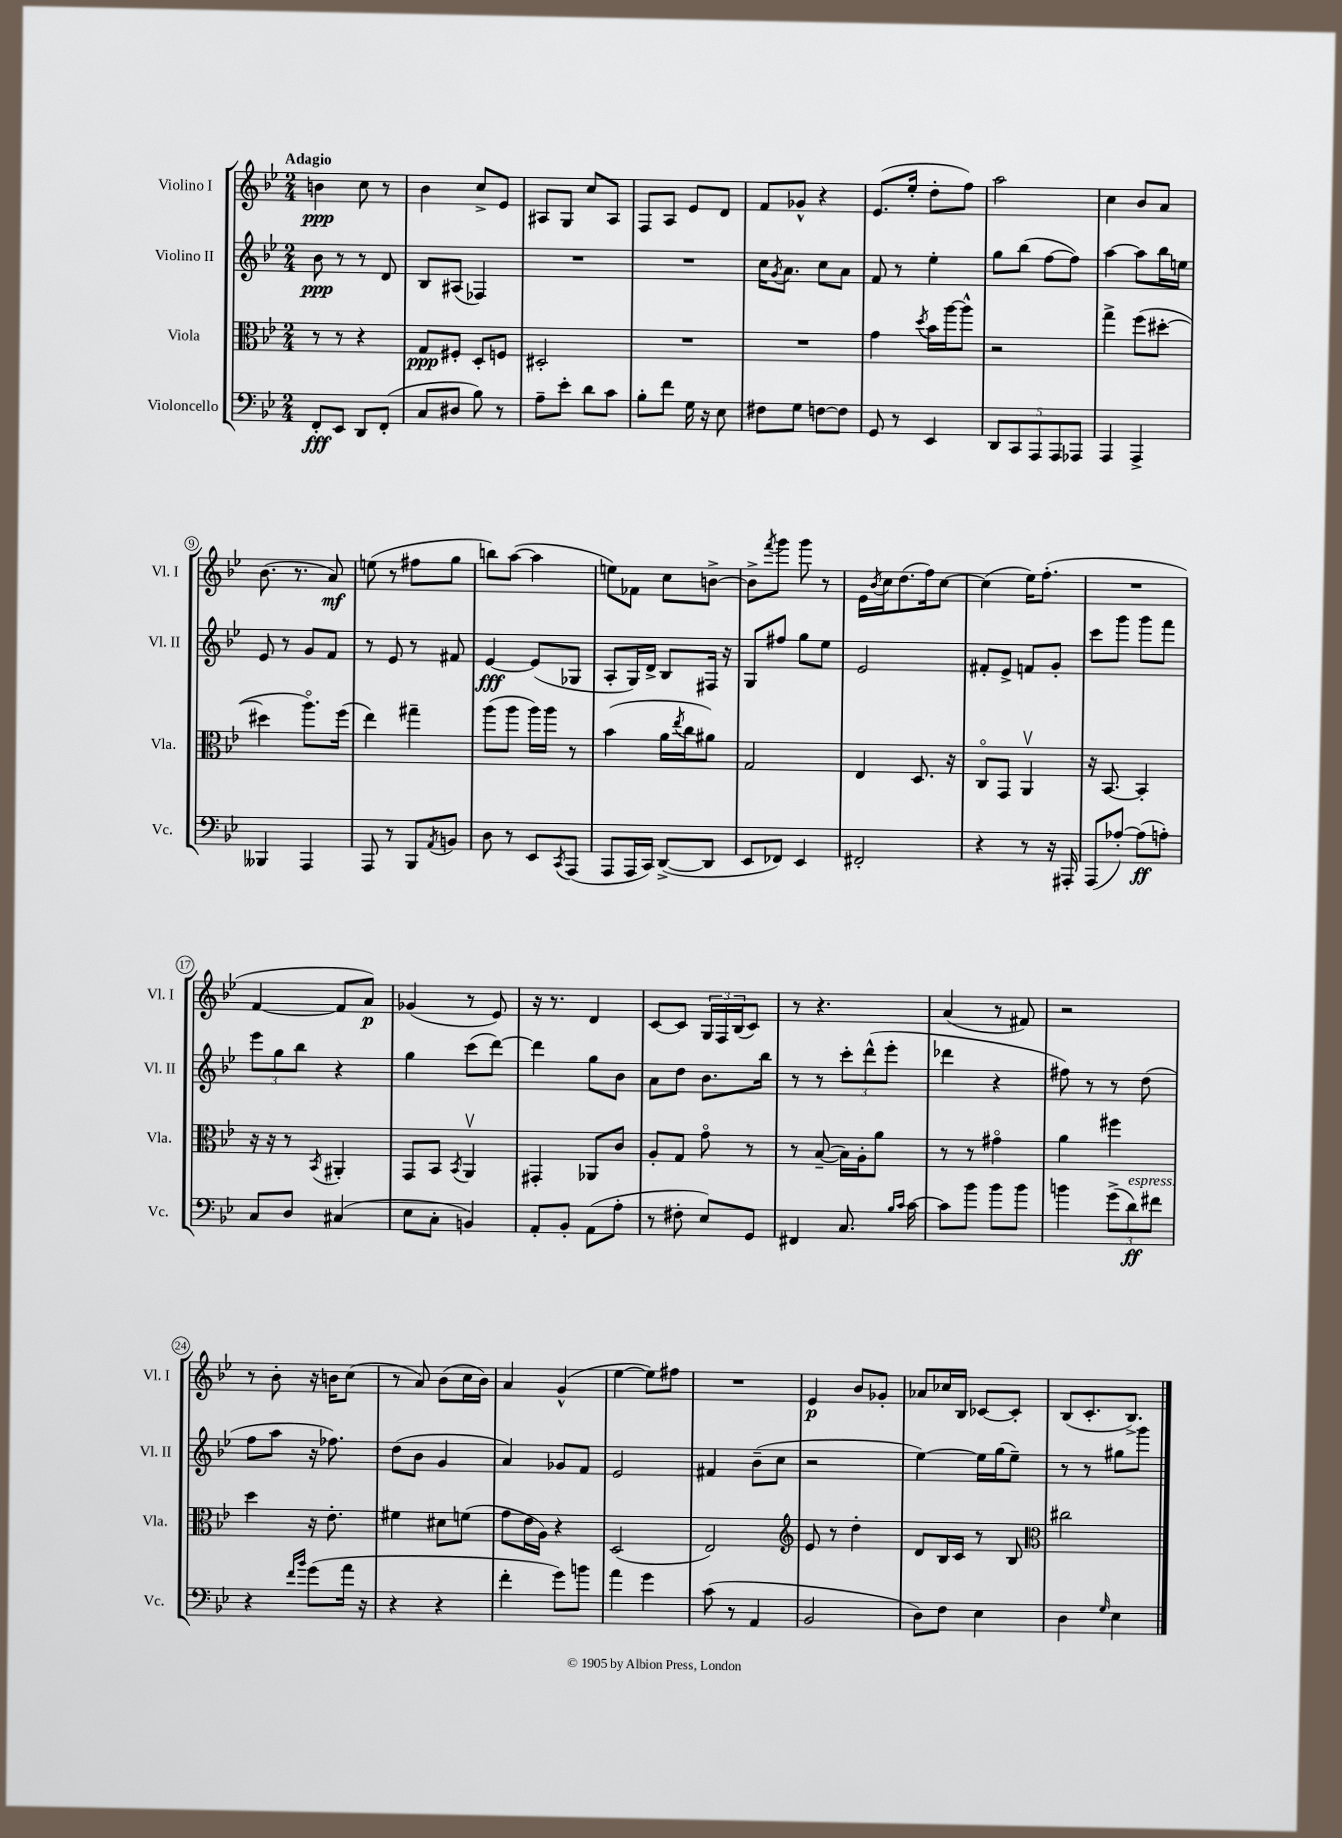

**kern	**dynam	**kern	**dynam	**kern	**dynam	**kern	**dynam
*part4	*part4	*part3	*part3	*part2	*part2	*part1	*part1
*staff4	*staff4	*staff3	*staff3	*staff2	*staff2	*staff1	*staff1
*I"Violoncello	*	*I"Viola	*	*I"Violino II	*	*I"Violino I	*
*I'Vc.	*	*I'Vla.	*	*I'Vl. II	*	*I'Vl. I	*
*clefF4	*	*clefC3	*	*clefG2	*	*clefG2	*
*k[b-e-]	*	*k[b-e-]	*	*k[b-e-]	*	*k[b-e-]	*
*M2/4	*	*M2/4	*	*M2/4	*	*M2/4	*
=1	=1	=1	=1	=1	=1	=1	=1
!	!	!	!	!	!	!LO:TX:a:B:t=Adagio	!
8FF'/L	fff	8r	.	8b-\	ppp	4bn\	ppp
8EE-/J	.	8r	.	8r	.	.	.
8DD/L	.	4r	.	8r	.	8cc\	.
(8FF'/J	.	.	.	8d/	.	8r	.
=2	=2	=2	=2	=2	=2	=2	=2
8C/L	.	8G/L	ppp	8B-/L	.	4b-\	.
8D#X/J	.	8F#X'/J	.	(8A#X/J	.	.	.
8B-\)	.	8D'/L	.	4F-X/)	.	8cc^/L	.
8r	.	8Fn/J	.	.	.	8e-/J	.
=3	=3	=3	=3	=3	=3	=3	=3
8A~\L	.	2D#X'/	.	2r	.	8A#X/L	.
8e-'\J	.	.	.	.	.	8G/J	.
8d\L	.	.	.	.	.	8cc/L	.
8c\J	.	.	.	.	.	8A#/J	.
=4	=4	=4	=4	=4	=4	=4	=4
8B-'\L	.	2r	.	2r	.	8F/L	.
8f\J	.	.	.	.	.	8A/J	.
16G\	.	.	.	.	.	8e-/L	.
16r	.	.	.	.	.	.	.
8E-\	.	.	.	.	.	8d/J	.
=5	=5	=5	=5	=5	=5	=5	=5
8F#X\L	.	2r	.	16cc\KL	.	8f/L	.
.	.	.	.	8qg/	.	.	.
.	.	.	.	8.a\J	.	.	.
8G\J	.	.	.	.	.	8g-X^^/J	.
[8Fn\L	.	.	.	8cc\L	.	4r	.
8F\J]	.	.	.	8a\J	.	.	.
=6	=6	=6	=6	=6	=6	=6	=6
8GG/	.	4g\	.	8f/	.	(8.e-/L	.
8r	.	.	.	8r	.	.	.
.	.	.	.	.	.	16ee-'/Jk	.
.	.	8qdd/	.	.	.	.	.
4EE-/	.	16b-\LL	.	4ee-'\	.	8dd'\L	.
.	.	[16aa\J	.	.	.	.	.
.	.	8aa^^\J]	.	.	.	8ff\J)	.
=7	=7	=7	=7	=7	=7	=7	=7
10DD/L	.	2r	.	8gg\L	.	2aa\	.
10CC/	.	.	.	.	.	.	.
.	.	.	.	(8bb-\J	.	.	.
10AAA/	.	.	.	.	.	.	.
.	.	.	.	[8ff\L	.	.	.
10AAA/	.	.	.	.	.	.	.
.	.	.	.	8ff\J])	.	.	.
10AAA-X/J	.	.	.	.	.	.	.
=8	=8	=8	=8	=8	=8	=8	=8
4AAA/	.	4gg^\	.	[4aa\	.	4cc\	.
4AAA^/	.	(8ff\L	.	8aa\L]	.	8b-/L	.
.	.	[8dd#X'\J	.	16bb-\L	.	8a/J	.
.	.	.	.	16een\JJ	.	.	.
!!LO:LB:g=z
=9	=9	=9	=9	=9	=9	=9	=9
4BBB--X/	.	4dd#X\]	.	8e-/	.	(8.b-\	.
.	.	.	.	8r	.	.	.
.	.	.	.	.	.	8.r	.
4AAA/	.	8.aa\L)	.	8g/L	.	.	.
.	.	.	.	8f/J	.	8a/)	mf
.	.	(16ff\Jk	.	.	.	.	.
=10	=10	=10	=10	=10	=10	=10	=10
8AAA/	.	4ee-\)	.	8r	.	(8een\	.
8r	.	.	.	8e-/	.	8r	.
8BBB-/L	.	4gg#X~\	.	8r	.	8ff#X\L	.
8qAA/	.	.	.	.	.	.	.
8BBn/J	.	.	.	8f#X/	.	8gg\J	.
=11	=11	=11	=11	=11	=11	=11	=11
8D\	.	(8aa\L	.	[4e-/	fff	8bbn\L)	.
8r	.	8aa\J	.	.	.	([8aa\J	.
8EE-/L	.	16aa\LL)	.	(8e-/L]	.	4aa\]	.
.	.	16aa\JJ	.	.	.	.	.
8qCC/	.	.	.	.	.	.	.
(8AAA/J	.	8r	.	8G-X/J	.	.	.
=12	=12	=12	=12	=12	=12	=12	=12
8AAA/L	.	(4b-\	.	8A'/L	.	8een\L)	.
16AAA/L	.	.	.	16G/L)	.	8f-X\J	.
16CC/JJ)	.	.	.	16d^/JJ	.	.	.
([8DD^/L	.	16a\LL	.	8B-/L	.	8cc\L	.
.	.	8qee-/	.	.	.	.	.
.	.	16cc\J	.	.	.	.	.
8DD/J]	.	8a#X\J)	.	16F#X/Jk	.	[8bn^\J	.
.	.	.	.	16r	.	.	.
=13	=13	=13	=13	=13	=13	=13	=13
8EE-/L	.	2G/	.	8G/L	.	8b^\L]	.
.	.	.	.	.	.	8qfff/	.
8FF-X/J)	.	.	.	8ff#X/J	.	8ggg\J	.
4EE-/	.	.	.	8gg\L	.	8ggg\	.
.	.	.	.	8ee-\J	.	8r	.
=14	=14	=14	=14	=14	=14	=14	=14
2FF#X'/	.	4E-/	.	2e-/	.	16e-\LL	.
.	.	.	.	.	.	8qb-/	.
.	.	.	.	.	.	16cc\J	.
.	.	.	.	.	.	(8.dd\	.
.	.	8.D/	.	.	.	.	.
.	.	.	.	.	.	16ff\k)	.
.	.	.	.	.	.	[8cc\J	.
.	.	16r	.	.	.	.	.
=15	=15	=15	=15	=15	=15	=15	=15
4r	.	8C/L	.	8f#X'/L	.	(4cc\]	.
.	.	8GG/J	.	8e-^/J	.	.	.
8r	.	4AAv/	.	8fn/L	.	16ee-\KL)	.
.	.	.	.	.	.	(8.ff'\J	.
16r	.	.	.	8g'/J	.	.	.
16AAA#X'/	.	.	.	.	.	.	.
=16	=16	=16	=16	=16	=16	=16	=16
(8AAA/L	.	16r	.	8ccc\L	.	2r	.
.	.	[8.BB-/	.	.	.	.	.
[8A-X'/J)	.	.	.	8ggg\J	.	.	.
(8A-\L]	ff	4BB-'/]	.	8ggg\L	.	.	.
8An'\J)	.	.	.	8fff\J	.	.	.
!!LO:LB:g=z
=17	=17	=17	=17	=17	=17	=17	=17
8C/L	.	16r	.	12eee-\L	.	[4f/	.
.	.	16r	.	.	.	.	.
.	.	.	.	12gg\	.	.	.
8D/J	.	8r	.	.	.	.	.
.	.	.	.	12bb-\J	.	.	.
.	.	8qBB-/	.	.	.	.	.
(4C#X/	.	4AA#X'/	.	4r	.	8f/L]	.
.	.	.	.	.	.	8a/J)	p
=18	=18	=18	=18	=18	=18	=18	=18
8E-\L	.	8GG/L	.	4gg\	.	(4g-X/	.
8C'\J	.	8BB-/J	.	.	.	.	.
.	.	8qBB-/	.	.	.	.	.
4BBn/)	.	4AAv/	.	(8ccc\L	.	8r	.
.	.	.	.	[8ddd\J)	.	8e-/)	.
=19	=19	=19	=19	=19	=19	=19	=19
8AA'/L	.	4GG#X'/	.	4ddd\]	.	16r	.
.	.	.	.	.	.	8.r	.
8BB-'/J	.	.	.	.	.	.	.
(8AA\L	.	8AA-X/L	.	8gg\L	.	4d/	.
8A'\J	.	8c/J	.	8b-\J	.	.	.
=20	=20	=20	=20	=20	=20	=20	=20
8r	.	8A'/L	.	8a\L	.	[8c/L	.
8F#X'\	.	8G/J	.	8dd\J	.	8c/J]	.
8E-/L)	.	8g\	.	8.b-\L	.	24G/LL	.
.	.	.	.	.	.	24F/	.
.	.	.	.	.	.	(24B-/J	.
8GG/J	.	8r	.	.	.	8c/J)	.
.	.	.	.	16bb-\Jk	.	.	.
=21	=21	=21	=21	=21	=21	=21	=21
4FF#X/	.	8r	.	8r	.	8r	.
.	.	([8B-~/	.	8r	.	4.r	.
8.C/	.	16B-\LL])	.	12ccc'\L	.	.	.
.	.	16A'\J	.	.	.	.	.
.	.	.	.	(12ddd^^\	.	.	.
.	.	8a\J	.	.	.	.	.
.	.	.	.	12eee-'\J	.	.	.
16qqB-/LL	.	.	.	.	.	.	.
16qqc/JJ	.	.	.	.	.	.	.
[16c\	.	.	.	.	.	.	.
=22	=22	=22	=22	=22	=22	=22	=22
8c\L]	.	8r	.	4ddd-X\	.	(4a/	.
8b-\J	.	8r	.	.	.	.	.
8b-\L	.	4g#X\	.	4r	.	8r	.
8b-\J	.	.	.	.	.	8f#X/)	.
=23	=23	=23	=23	=23	=23	=23	=23
4bn\	.	4a\	.	8ff#X\)	.	2r	.
.	.	.	.	8r	.	.	.
(12g^\L	.	4ff#X\	.	8r	.	.	.
!LO:TX:a:i:t=espress.	!	!	!	!	!	!	!
12d\)	ff	.	.	.	.	.	.
.	.	.	.	(8dd\	.	.	.
12f#X\J	.	.	.	.	.	.	.
!!LO:LB:g=z
=24	=24	=24	=24	=24	=24	=24	=24
4r	.	4dd\	.	8ff\L	.	8r	.
.	.	.	.	8aa\J	.	8b-'\	.
16qqf/LL	.	.	.	.	.	.	.
16qqb-/JJ	.	.	.	.	.	.	.
(8g\L	.	16r	.	16r	.	16r	.
.	.	8.e-'\	.	8.ff-X\)	.	16bn\KL	.
16a\Jk	.	.	.	.	.	(8cc\J	.
16r	.	.	.	.	.	.	.
=25	=25	=25	=25	=25	=25	=25	=25
4r	.	4f#X\	.	(8dd\L	.	8r	.
.	.	.	.	8b-\J	.	8a/)	.
4r	.	8d#X\L	.	4g/	.	(8b-\L	.
.	.	(8fn\J	.	.	.	16cc\L	.
.	.	.	.	.	.	16b-\JJ)	.
=26	=26	=26	=26	=26	=26	=26	=26
4f'\	.	8g\L	.	4a/)	.	4a/	.
.	.	16e-\L	.	.	.	.	.
.	.	16A\JJ)	.	.	.	.	.
8g\L)	.	4r	.	8g-X/L	.	(4g^^/	.
8bn\J	.	.	.	8f/J	.	.	.
=27	=27	=27	=27	=27	=27	=27	=27
4a\	.	(2D/	.	2e-/	.	[4ee-\	.
4g\	.	.	.	.	.	8ee-\L])	.
.	.	.	.	.	.	8ff#X\J	.
=28	=28	=28	=28	=28	=28	=28	=28
(8c\	.	2E-/)	.	4f#X/	.	2r	.
8r	.	.	.	.	.	.	.
4AA/	.	.	.	(8b-~\L	.	.	.
.	.	.	.	8cc\J	.	.	.
=29	=29	=29	=29	=29	=29	=29	=29
*	*	*clefG2	*	*	*	*	*
2BB-/	.	8e-/	.	2r	.	4e-/	p
.	.	8r	.	.	.	.	.
.	.	4dd'\	.	.	.	8b-/L	.
.	.	.	.	.	.	8g-X'/J	.
=30	=30	=30	=30	=30	=30	=30	=30
8D\L)	.	8d/L	.	[4ee-\)	.	8a-X/L	.
8F\J	.	16B-/L	.	.	.	16cc-X/L	.
.	.	16c/JJ	.	.	.	16B-/JJ	.
4E-\	.	8r	.	16ee-\LL]	.	[8c-X/L	.
.	.	.	.	(16gg\J	.	.	.
.	.	8B-/	.	8ee-~\J)	.	8c-'/J]	.
=31	=31	=31	=31	=31	=31	=31	=31
*	*	*clefC3	*	*	*	*	*
4D\	.	2cc#X\	.	8r	.	(8B-/L	.
.	.	.	.	8r	.	8.c'/	.
16qqG/	.	.	.	.	.	.	.
4E-\	.	.	.	8gg#X\L	.	.	.
.	.	.	.	.	.	8.B-^/J)	.
.	.	.	.	8ggg\J	.	.	.
==	==	==	==	==	==	==	==
*-	*-	*-	*-	*-	*-	*-	*-
